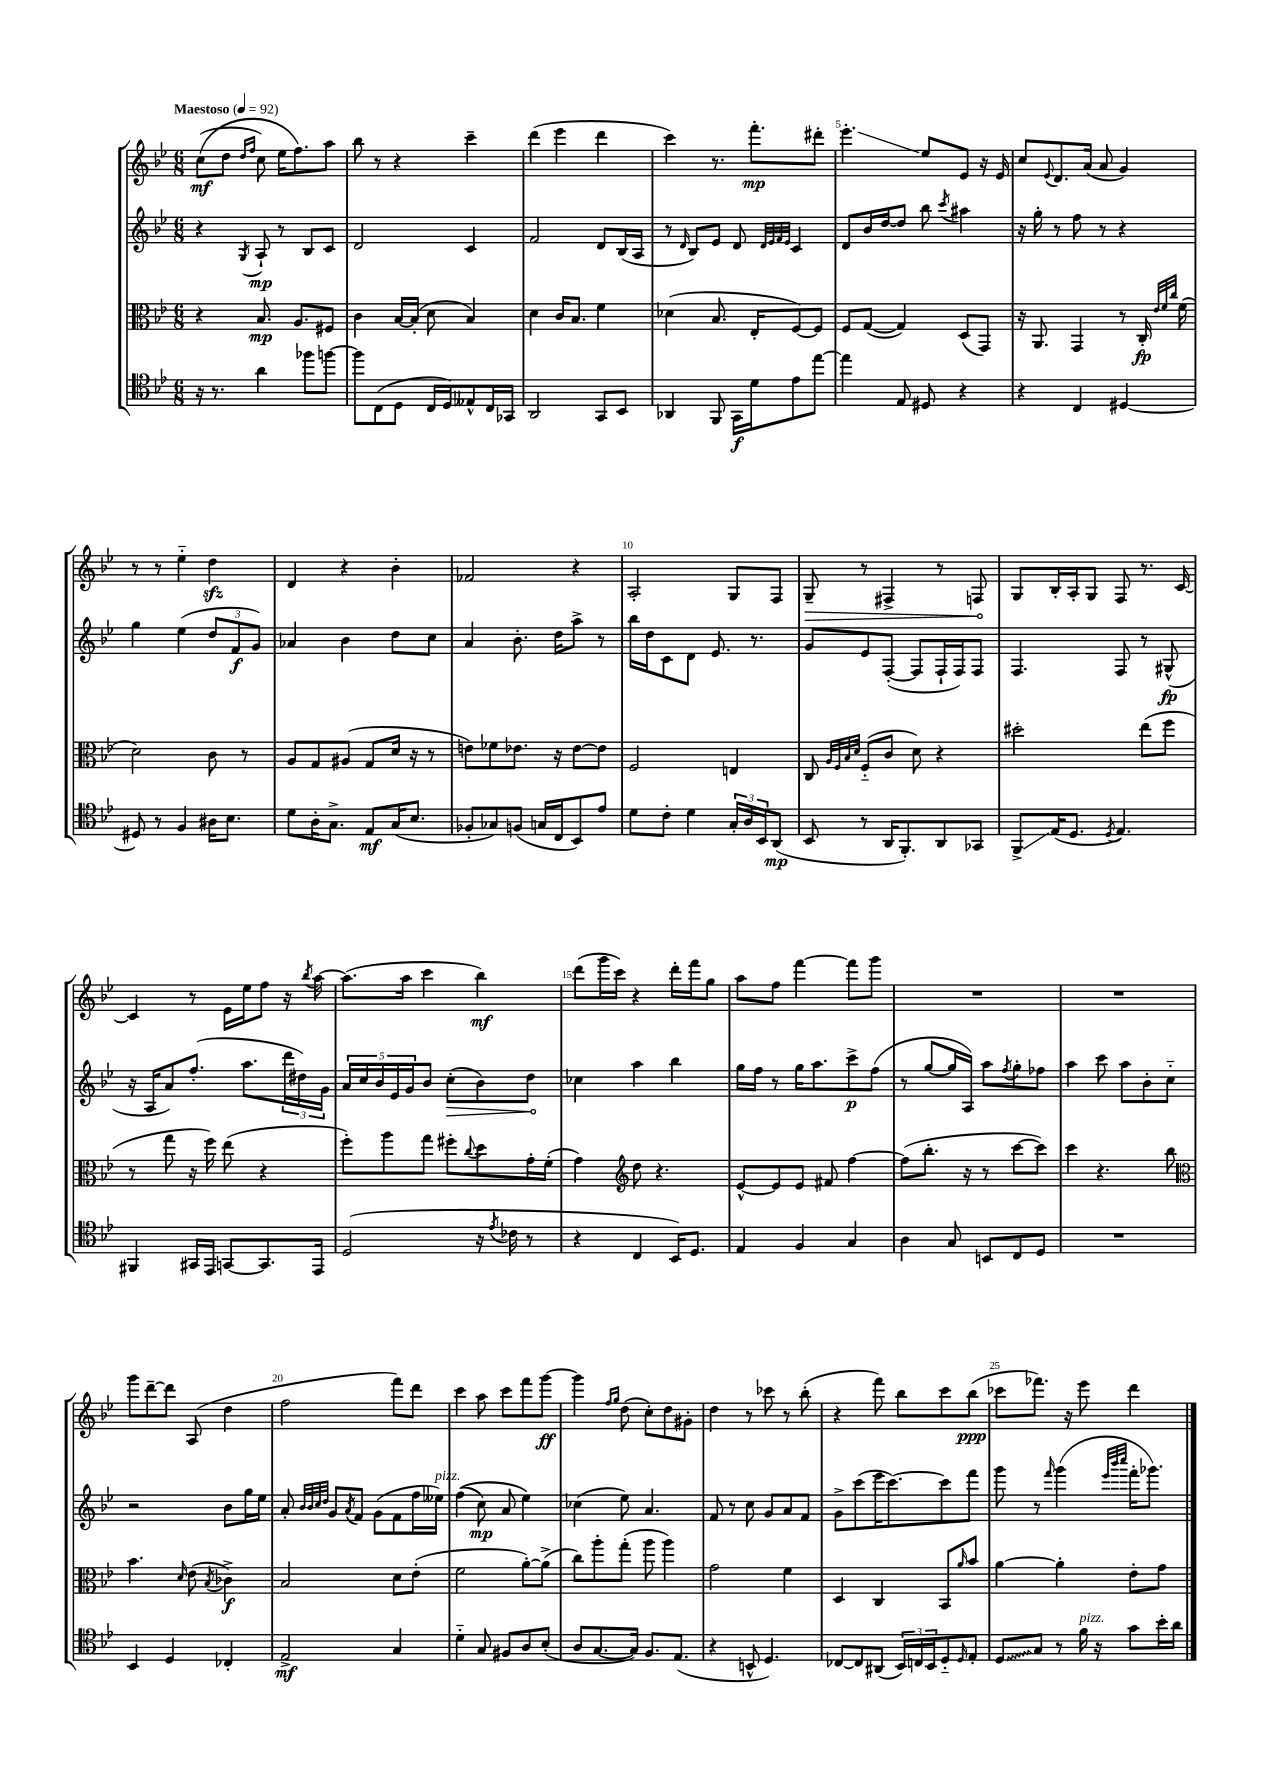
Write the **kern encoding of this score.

**kern	**kern	**kern	**kern
*staff4	*staff3	*staff2	*staff1
*clefC4	*clefC3	*clefG2	*clefG2
*k[b-e-]	*k[b-e-]	*k[b-e-]	*k[b-e-]
*M6/8	*M6/8	*M6/8	*M6/8
*MM92	*MM92	*MM92	*MM92
16r	4r	4r	&((8cc
8.r	.	.	.
.	.	.	8dd
.	.	.	16qqdd
.	.	8qG	16qqff
4a	8.B-	8A`	8cc)
.	.	8r	16ee-
.	8.A	.	8.ff&)
8ff-	.	8B-	.
[8ff	8F#	8c	8aa
=	=	=	=
8ff]	4c	2d	8bb-
(8C	.	.	8r
8D	[16B-	.	4r
.	(16B-']	.	.
16C	8d	.	.
16D)	.	.	.
8E--^^	4B-)	4c	4ccc~
16C	.	.	.
16GG-	.	.	.
=	=	=	=
2AA	4d	2f	(4ddd
.	16c	.	4eee-
.	8.B-	.	.
8GG	4f	8d	4ddd
8BB-	.	(16B-	.
.	.	16A	.
=	=	=	=
4AA-	(4d-	8r	4ccc)
.	.	16qqd	.
.	.	8B-)	.
8FF	8.B-	8e-	8.r
16GG	.	8d	.
16d	16E-'	.	8.fff'
.	.	32qqd	.
.	.	32qqe-	.
.	.	32qqf	.
.	.	32qqe-	.
8e-	[8F)	4c	.
[8ee-	8F]	.	8ddd#'
=	=	=	=
4ee-]	8F	8d	4.eee-'
.	([8G	16b-	.
.	.	[16dd	.
8E-	4G])	8dd]	.
8D#	.	8bb-	8ee-
.	.	8qccc	.
4r	(8D	4aa#	8e-
.	8GG)	.	16r
.	.	.	16e-
=	=	=	=
4r	16r	16r	8cc
.	8.AA	16gg'	.
.	.	.	8qqe-
.	.	8r	8.d
4C	4GG	8ff	.
.	.	.	(16a
.	.	8r	8a
[4D#	8r	4r	4g)
.	16C'	.	.
.	32qqe-	.	.
.	32qqf	.	.
.	32qqcc	.	.
.	(16f	.	.
=	=	=	=
8D#]	2d)	4gg	8r
8r	.	.	8r
4F	.	(4ee-	4ee-'~
16A#	8c	12dd	4dd
8.B-	.	.	.
.	.	12f	.
.	8r	.	.
.	.	12g)	.
=	=	=	=
8d	8A	4a-	4d
16A'	8G	.	.
8.G^	.	.	.
.	(8A#	4b-	4r
8E-	8G	.	.
(16G	16d	8dd	4b-'
8.B-	16r	.	.
.	8r	8cc	.
=	=	=	=
8F-'	8e)	4a	2f-
8G-)	8f-	.	.
(8F	8.e-	8.b-'	.
16G	.	.	.
16C	16r	16dd	.
8BB-)	[8e-	8aa^	4r
8e-	8e-]	8r	.
=	=	=	=
8d	2F	16bb-	2A'
.	.	16dd	.
8c'	.	8c	.
4d	.	8d	.
.	.	8.e-	.
24G'	4E	.	8G
24A	.	.	.
.	.	8.r	.
24BB-	.	.	.
(8AA	.	.	8F
=	=	=	=
8BB-	8C	8g	8G~
.	32qqA	.	.
.	32qqF	.	.
.	32qqB-	.	.
.	32qqd	.	.
8r	(8F'~	8e-	8r
16AA	8c	([8F'	4F#^
8.FF')	.	.	.
.	8d)	8F]	.
8AA	4r	16F`	8r
.	.	16F)	.
8GG-	.	8F	8F
=	=	=	=
8FF^	2dd#'	4.F	8G
(16E-	.	.	16B-'
8.D	.	.	16A'
.	.	.	8G
8qD	.	.	.
4.E-)	.	8F	8F
.	(8ee-	8r	8.r
.	8ff	(8G#^^	.
.	.	.	[16c
=	=	=	=
4FF#	8r	16r	4c]
.	.	16A	.
.	8gg	8a)	.
16GG#	16r	(8.ff'	8r
16EE-	16ff)	.	.
[8GG	(8ee-	.	16e-
.	.	8.aa	16ee-
8.GG]	4r	.	8ff
.	.	24ddd	16r
.	.	24dd#)	.
.	.	.	8qbb-
16EE-	.	.	[16aa
.	.	24g	.
=	=	=	=
(2D	8ff')	20a	(8.aa]
.	.	20cc	.
.	.	20b-	.
.	8aa	.	.
.	.	20e-	.
.	.	.	16aa
.	.	20g	.
.	8gg	8b-	4ccc
.	8ff#'	(8cc'	.
.	8qqcc	.	.
16r	8dd	8b-)	4bb-)
8qe-	.	.	.
16c-	.	.	.
8r	16g'	8dd	.
.	(16f'	.	.
=	=	=	=
4r	4g)	4cc-	(8ddd
.	.	.	16ggg
.	.	.	16ccc)
*	*clefG2	*	*
4C	8dd	4aa	4r
.	4.r	.	.
16BB-)	.	4bb-	16ddd'
8.D	.	.	16fff
.	.	.	8gg
=	=	=	=
4E-	[8e-^^	16gg	8aa
.	.	16ff	.
.	8e-]	8r	8ff
4F	8e-	16gg	[4fff
.	.	8.aa	.
.	8f#	.	.
4G	[4ff	8ccc^	8fff]
.	.	(8ff	8ggg
=	=	=	=
4A	(8ff]	8r	2.r
.	8.bb-'	[8gg	.
8G	.	16gg]	.
.	16r	16A)	.
8BB	8r	8aa	.
.	.	8qff	.
8C	[8ccc	8gg'	.
8D	8ccc])	8ff-	.
=	=	=	=
2.r	4ccc	4aa	2.r
.	4.r	8ccc	.
.	.	8aa	.
.	.	8b-'	.
.	8bb-	8cc'~	.
=	=	=	=
*	*clefC3	*	*
4BB-	4.b-	2r	8ggg
.	.	.	[8ddd~
4D	.	.	8ddd]
.	16qqd	.	.
.	(8e-	.	(8A
.	8qB-	.	.
4C-'	4c-^)	8b-	4dd
.	.	16gg	.
.	.	16ee-	.
=	=	=	=
2E-^	2B-	8a'	2ff
.	.	32qqb-	.
.	.	32qqb-	.
.	.	32qqcc	.
.	.	32qqdd	.
.	.	8g	.
.	.	8qa	.
.	.	8f	.
.	.	(8g	.
4G	8d	8f	8fff)
.	(8e-'	16ff	8ddd
.	.	16ee--)	.
=	=	=	=
4d'~	2f	&((4ff	4ccc
8G	.	8cc)	8aa
8F#	.	8a	8ccc
8A	[8a')	4ee-&)	8fff
(8B-'	(8a^]	.	[8ggg
=	=	=	=
8A	8cc)	(4cc-	4ggg]
[8.G	8aa'	.	.
.	.	.	16qqff
.	.	.	16qqgg
.	(8gg'	8ee-)	(8dd
16G])	.	.	.
8.F	8aa	4.a	8cc')
.	4aa)	.	8dd
(8.E-	.	.	.
.	.	.	8g#'
=	=	=	=
4r	2g	8f	4dd
.	.	8r	.
8BB^^	.	8cc	8r
4.D)	.	8g	8ccc-
.	4f	8a	8r
.	.	8f	(8bb-'
=	=	=	=
[8C-	4D	8g^	4r
8C-]	.	(8ccc	.
(8AA#	4C	16eee-	8fff)
.	.	[8.ccc)	.
24BB-)	.	.	8bb-
24C	.	.	.
24BB-	.	.	.
8D'~	8BB-	8ccc]	8ccc
16qqD	16qqa	.	.
8E-'	8b-	8fff	(8bb-
=	=	=	=
8D	[4a	8ggg	8ccc-
8G	.	8r	8.fff-)
.	.	16qqfff	.
8r	4a']	(4ggg	.
.	.	.	16r
16f	.	.	8eee-
16r	.	.	.
.	.	32qqeee-	.
.	.	32qqbbb-	.
.	.	32qqcccc	.
8g	8e-'	16fff'	4ddd
.	.	8.ggg-)	.
16b-'	8g	.	.
16a	.	.	.
==	==	==	==
*-	*-	*-	*-
